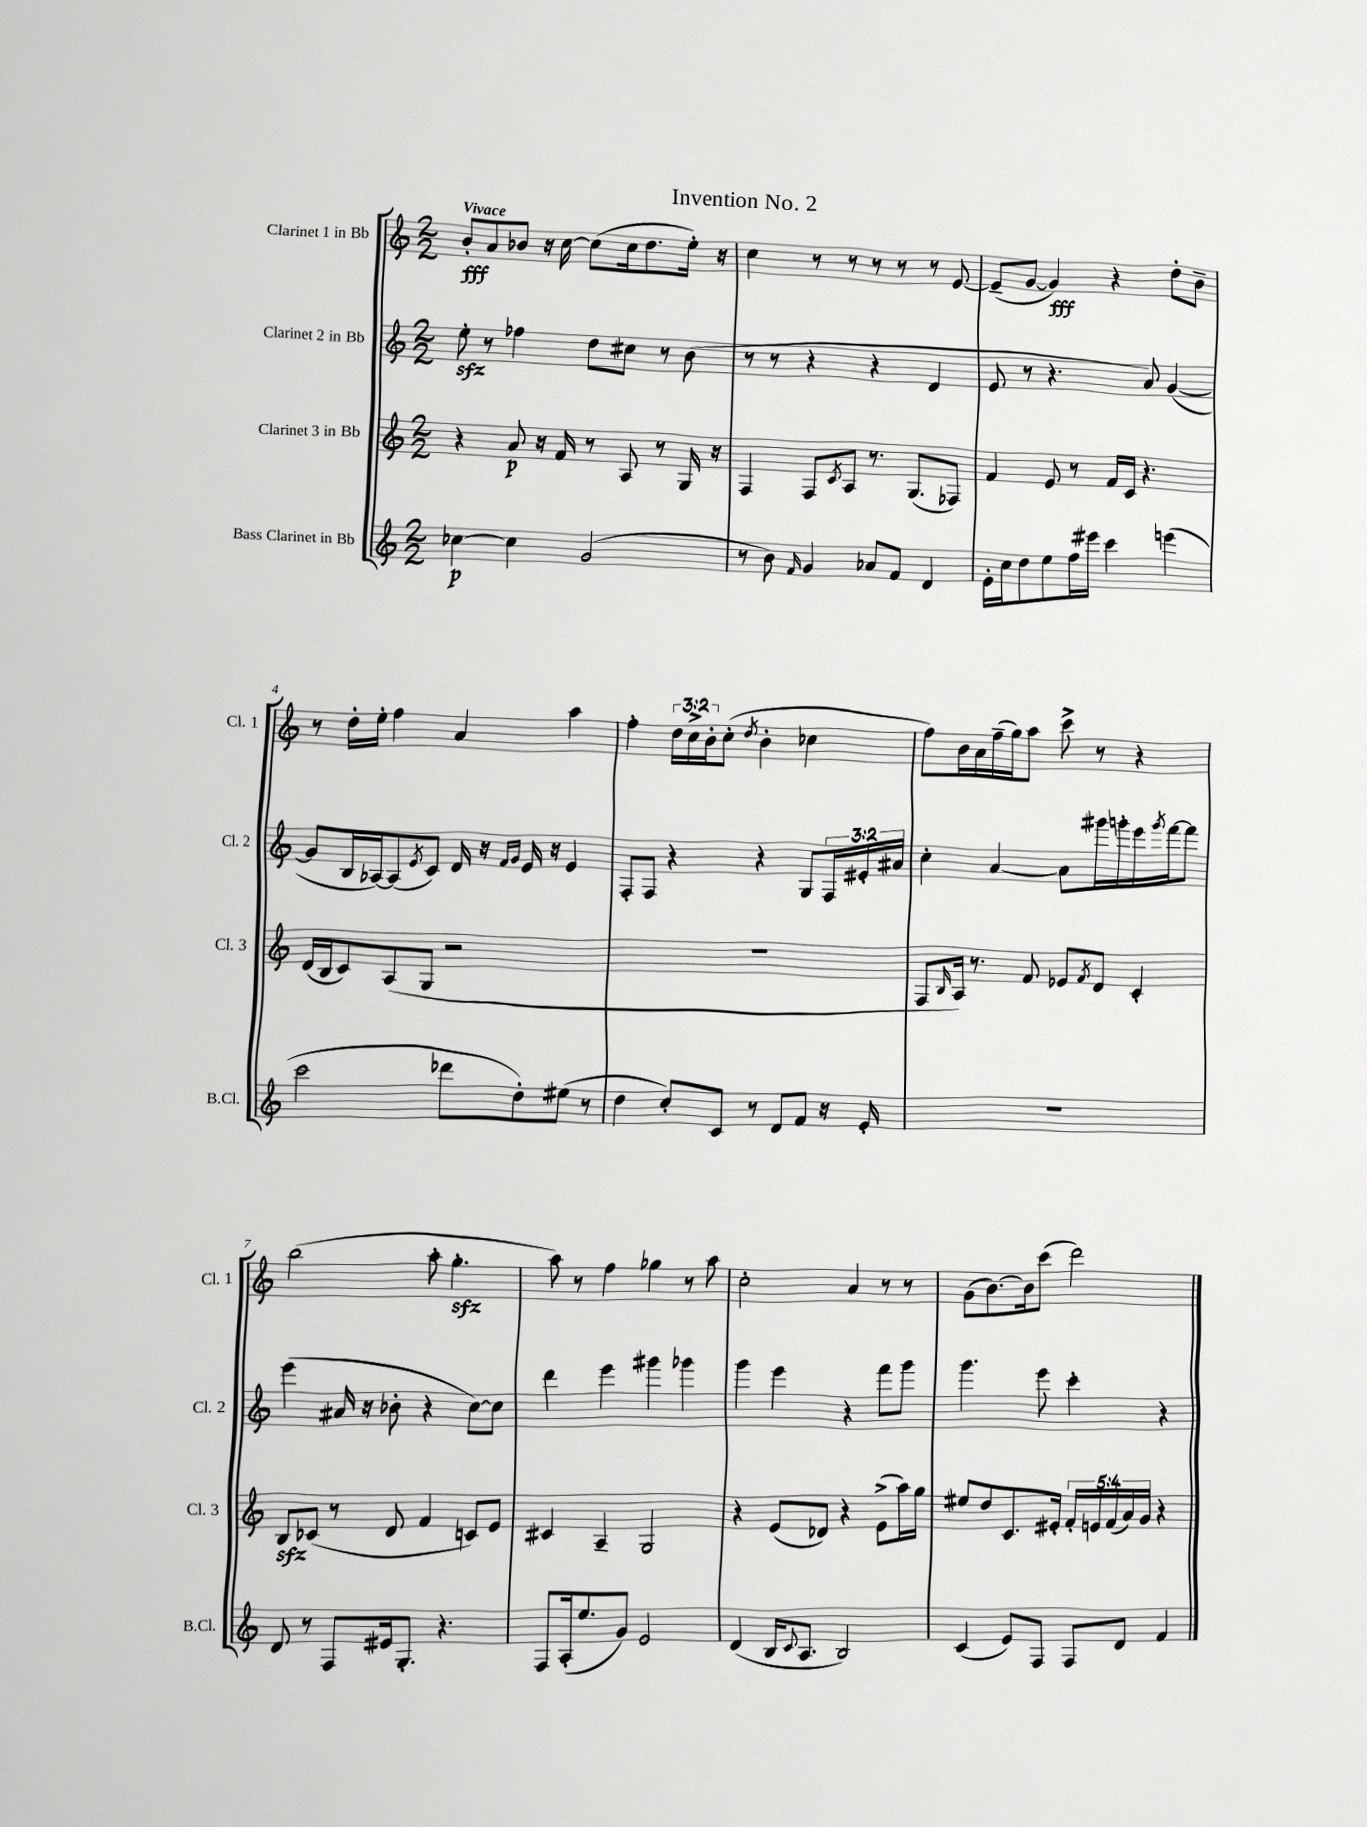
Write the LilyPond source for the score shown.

\header { title = "Invention No. 2" }
<<
\new StaffGroup <<
\new Staff = "s0" \with { instrumentName = "Clarinet 1 in Bb" shortInstrumentName = "Cl. 1" } {
    \clef treble \key c \major \numericTimeSignature \time 2/2 \override Staff.TupletNumber.text = #tuplet-number::calc-fraction-text \tempo "Vivace"
    b'8-.\fff a'8 bes'8 r16 c''16~ c''8( c''16 d''8. e''16-.) r16 |
    c''4 r8 r8 r8 r8 r8 e'8~ |
    e'8--( g'8~ g'4\fff) r4 d''8-. b'8-- |
    r8 d''16-. e''16-. f''4 a'4 a''4 |
    f''4-. \tuplet 3/2 { d''16 c''16-> b'16-. } c''8-.( \acciaccatura { d''8 } b'4-. ces''4 |
    f''8) b'16 a'16 f''16--( g''16) a''8 c'''8-> r8 r4 |
    b''2( a''8-. g''4.-.\sfz |
    a''8) r8 f''4 ges''4 r8 a''8 |
    c''2-. a'4 r8 r8 |
    g'8( b'8.~) b'16 c'''8( d'''2) \bar "|." |
}
\new Staff = "s1" \with { instrumentName = "Clarinet 2 in Bb" shortInstrumentName = "Cl. 2" } {
    \clef treble \key c \major \numericTimeSignature \time 2/2 \override Staff.TupletNumber.text = #tuplet-number::calc-fraction-text
    e''8-.\sfz r8 fes''4 d''8 cis''8 r8 b'8( |
    r8 r8 r4 r4 d'4 |
    e'8 r8 r4. a'8) g'4~( |
    g'8 b16 aes16~) aes8( \acciaccatura { e'8 } c'8) d'16 r16 \grace { f'16 g'16 } e'16 r16 e'4 |
    f8-. f8 r4 r4 g8 \tuplet 3/2 { f16 eis'16-. ais'16 } |
    c''4-. a'4~ a'8 gis'''16 g'''16-. e'''16 \acciaccatura { g'''8 } f'''16~ f'''8 |
    e'''4( ais'16 r16 bes'8-. r4 c''8~) c''8 |
    d'''4 e'''4 gis'''4 ges'''4 |
    g'''4 e'''4 r4 f'''8 g'''8 |
    g'''4. e'''8 c'''4-. r4 \bar "|." |
}
\new Staff = "s2" \with { instrumentName = "Clarinet 3 in Bb" shortInstrumentName = "Cl. 3" } {
    \clef treble \key c \major \numericTimeSignature \time 2/2 \override Staff.TupletNumber.text = #tuplet-number::calc-fraction-text
    r4 a'8\p r16 f'16 r8 a8 r8 g16 r16 |
    f4 f8 \acciaccatura { c'8 } a8 r8. g8.( fes8) |
    f'4 e'8 r8 f'16 c'16 r4. |
    d'16( b16 c'8) a8( g8 r2 |
    R1 |
    f8 \grace { b16 } a16) r8. f'8 ees'8 \acciaccatura { f'8 } d'8 c'4-. |
    b8\sfz ces'8( r8 d'8 f'4 c'8) e'8 |
    cis'4 a4-- g2 |
    r4 e'8( des'8) r4 e'8->( a''16) g''16 |
    eis''8 d''8 c'8. eis'16-. \tuplet 5/4 { f'16-. e'16 f'16( a'16) g'16 } r4 \bar "|." |
}
\new Staff = "s3" \with { instrumentName = "Bass Clarinet in Bb" shortInstrumentName = "B.Cl." } {
    \clef treble \key c \major \numericTimeSignature \time 2/2
    ces''4~\p ces''4 g'2( |
    r8 b'8) \grace { f'16 } g'4 aes'8 f'8 d'4 |
    e'16-. c''16 d''8 e''8 f''16 eis'''16 c'''4 e'''4( |
    c'''2 des'''8 d''8-.) eis''8( r8 |
    d''4 c''8-.) c'8 r8 d'8 f'8 r16 e'16-. |
    R1 |
    d'8 r8 f8 eis'16 g8.-. r4. |
    f8 a16-.( e''8. g'8) e'2 |
    d'4( b16 \appoggiatura { c'8 } a8. b2) |
    c'4( e'8) f8 f8 d'8 f'4 \bar "|." |
}
>>
>>
